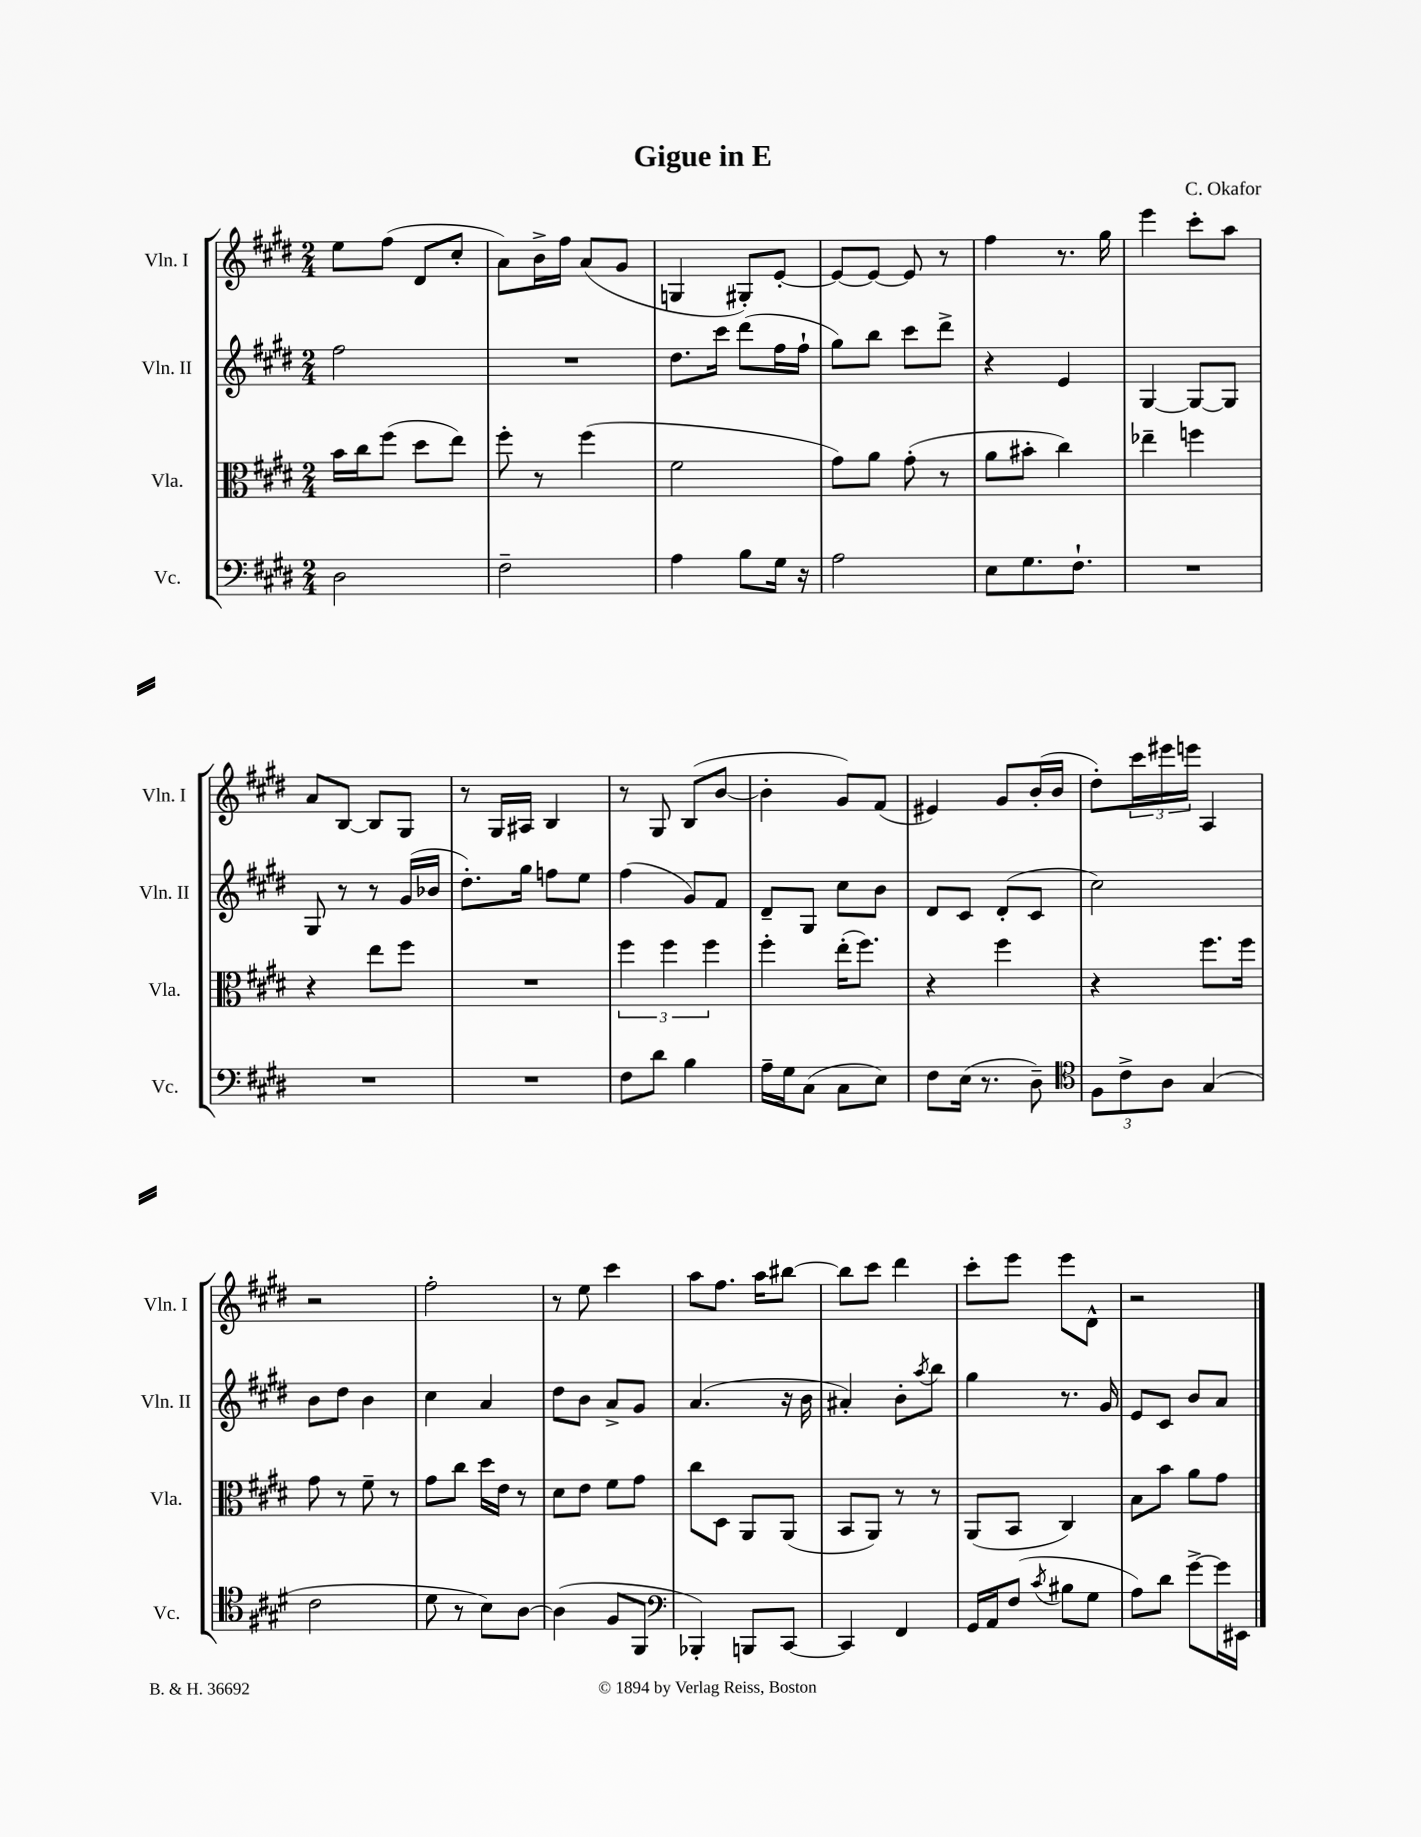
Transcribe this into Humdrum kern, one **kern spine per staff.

**kern	**kern	**kern	**kern
*part4	*part3	*part2	*part1
*staff4	*staff3	*staff2	*staff1
*I"Vc.	*I"Vla.	*I"Vln. II	*I"Vln. I
*I'Vc.	*I'Vla.	*I'Vln. II	*I'Vln. I
*clefF4	*clefC3	*clefG2	*clefG2
*k[f#c#g#d#]	*k[f#c#g#d#]	*k[f#c#g#d#]	*k[f#c#g#d#]
*M2/4	*M2/4	*M2/4	*M2/4
=1	=1	=1	=1
2D#\	16b\LL	2ff#\	8ee\L
.	16cc#\J	.	.
.	(8ff#\J	.	(8ff#\J
.	8dd#\L	.	8d#/L
.	8ee\J)	.	8cc#'/J
=2	=2	=2	=2
2F#~\	8ff#'\	2r	8a\L)
.	8r	.	16b^\L
.	.	.	16ff#\JJ
.	(4ff#\	.	(8a/L
.	.	.	8g#/J
=3	=3	=3	=3
4A\	2f#\	8.dd#\L	4Gn/
.	.	16ccc#\Jk	.
8B\L	.	(8ddd#\L	8G#X'/L)
16G#\Jk	.	16ff#\L	[8e'/J
16r	.	16ff#`\JJ	.
=4	=4	=4	=4
2A\	8g#\L)	8gg#\L)	8e/L_
.	8a\J	8bb\J	8e/J_
.	(8g#'\	8ccc#\L	8e/]
.	8r	8ddd#^\J	8r
=5	=5	=5	=5
8E\L	8a\L	4r	4ff#\
8.G#\	8b#X'\J	.	.
.	4cc#\)	4e/	8.r
8.F#`\J	.	.	.
.	.	.	16gg#\
=6	=6	=6	=6
2r	4ee-X~\	[4G#/	4eee\
.	4ffn\	8G#/L_	8ccc#'\L
.	.	8G#/J]	8aa\J
!!LO:LB:g=z
=7	=7	=7	=7
2r	4r	8G#/	8a/L
.	.	8r	[8B/J
.	8ee\L	8r	8B/L]
.	8ff#\J	(16g#/LL	8G#/J
.	.	16b-X/JJ	.
=8	=8	=8	=8
2r	2r	8.dd#'\L)	8r
.	.	.	16G#/LL
.	.	16gg#\Jk	16A#X/JJ
.	.	8ffn\L	4B/
.	.	8ee\J	.
=9	=9	=9	=9
8F#\L	6ff#\	(4ff#\	8r
8d#\J	.	.	8G#/
.	6ff#\	.	.
4B\	.	8g#/L)	(8B/L
.	6ff#\	.	.
.	.	8f#/J	[8b/J
=10	=10	=10	=10
16A~\LL	4ff#'\	8d#~/L	4b'\]
16G#\J	.	.	.
(8C#\J	.	8G#/J	.
8C#\L	(16ee'\KL	8cc#\L	8g#/L)
.	8.ff#\J)	.	.
8E\J)	.	8b\J	(8f#/J
=11	=11	=11	=11
8F#\L	4r	8d#/L	4e#X/)
(16E\Jk	.	8c#/J	.
8.r	.	.	.
.	4ff#\	(8d#'/L	8g#/L
8D#~\)	.	8c#/J	(16b'/L
.	.	.	16b/JJ
=12	=12	=12	=12
*clefC4	*	*	*
12F#\L	4r	2cc#\)	8dd#'\L)
12c#^\	.	.	.
.	.	.	24ccc#\L
12A\J	.	.	24eee#X\
.	.	.	24eeen\JJ
(4G#/	8.ff#\L	.	4A/
.	16ff#\Jk	.	.
!!LO:LB:g=z
=13	=13	=13	=13
2c#\	8g#\	8b\L	2r
.	8r	8dd#\J	.
.	8f#~\	4b\	.
.	8r	.	.
=14	=14	=14	=14
8d#\	8g#\L	4cc#\	2ff#'\
8r	8cc#\J	.	.
8B\L)	16dd#\LL	4a/	.
.	16e\JJ	.	.
[8A\J	8r	.	.
=15	=15	=15	=15
(4A\]	8d#\L	8dd#\L	8r
.	8e\J	8b\J	8ee\
8F#/L	8f#\L	8a^/L	4ccc#\
8FF#/J	8g#\J	8g#/J	.
=16	=16	=16	=16
*clefF4	*	*	*
4BBB-X'/)	8cc#\L	(4.a/	8aa\L
.	8D#\J	.	8.ff#\J
8BBBn/L	8AA/L	.	.
.	.	.	16aa\KL
[8CC#/J	(8AA/J	16r	[8bb#X\J
.	.	16b\	.
=17	=17	=17	=17
4CC#/]	8BB/L	4a#X'/)	8bb#\L]
.	8AA/J)	.	8ccc#\J
4FF#/	8r	8b'\L	4ddd#\
.	.	8qaa/	.
.	8r	8bb\J	.
=18	=18	=18	=18
16GG#/LL	(8AA/L	4gg#\	8ccc#'\L
16AA/J	.	.	.
(8F#/J	8BB/J	.	8eee\J
8qc#/	.	.	.
8B#X\L	4C#/)	8.r	8eee\L
8G#\J	.	.	8d#^^\J
.	.	16g#/	.
=19	=19	=19	=19
8A\L)	8B\L	8e/L	2r
8d#\J	8b\J	8c#/J	.
[8g#^\L	8a\L	8b/L	.
16g#\L]	8g#\J	8a/J	.
16EE#X\JJ	.	.	.
==	==	==	==
*-	*-	*-	*-
